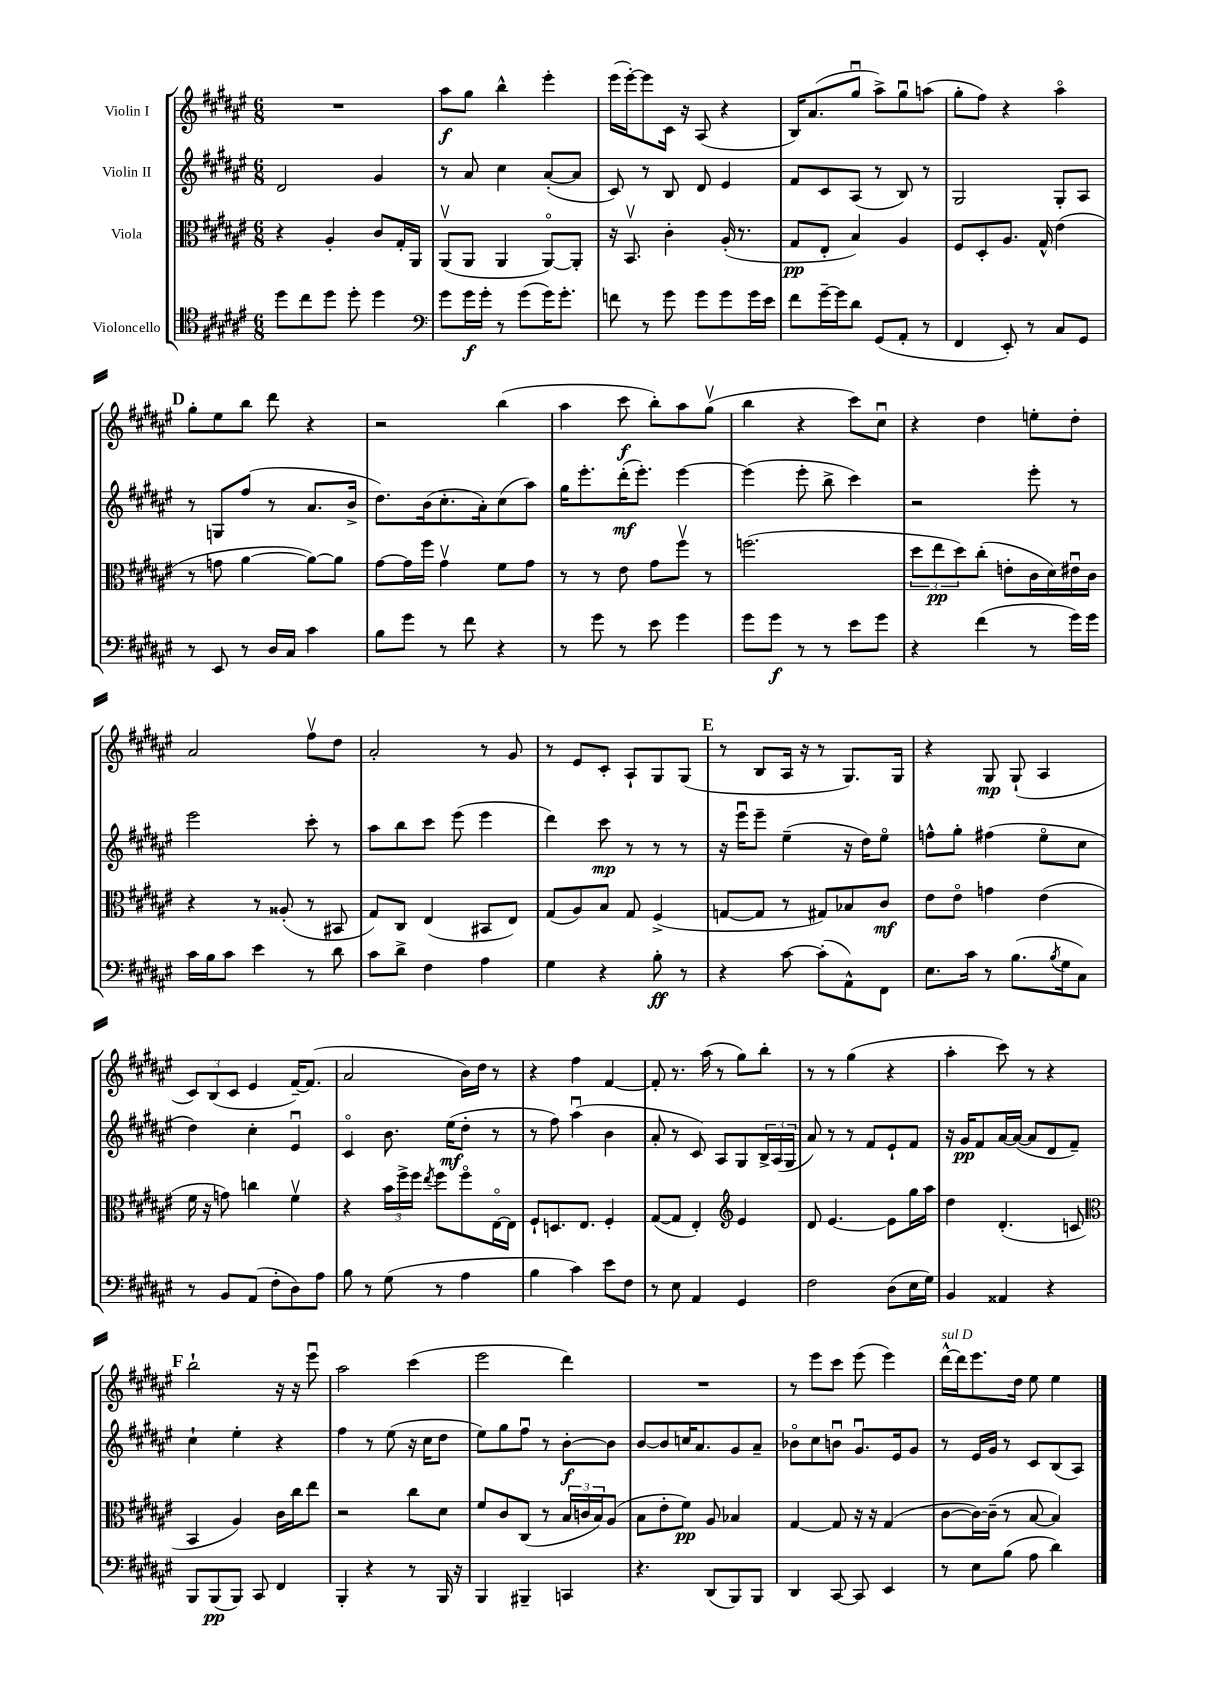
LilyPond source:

<<
\new StaffGroup <<
\new Staff = "s0" \with { instrumentName = "Violin I" } {
    \clef treble \key fis \major \numericTimeSignature \time 6/8
    R2. |
    ais''8\f gis''8 b''4-^ eis'''4-. |
    eis'''16( eis'''16~-.) eis'''8 cis'16 r16 ais8( r4 |
    b16) ais'8.( gis''8\downbow ais''8->) gis''8\downbow a''8( |
    gis''8-. fis''8) r4 ais''4\flageolet |
    \mark \markup { \bold "D" } gis''8-. eis''8 b''8 dis'''8 r4 |
    r2 b''4( |
    ais''4 cis'''8\f b''8-.) ais''8 gis''8\upbow( |
    b''4 r4 cis'''8) cis''8\downbow |
    r4 dis''4 e''8-. dis''8-. |
    ais'2 fis''8\upbow dis''8 |
    ais'2-. r8 gis'8 |
    r8 eis'8 cis'8-. ais8-! gis8 gis8( |
    \mark \markup { \bold "E" } r8 b8 ais16 r16 r8 gis8.) gis16 |
    r4 gis8\mp gis8-!( ais4 |
    \tuplet 3/2 { cis'8) b8( cis'8 } eis'4 fis'16~--) fis'8.( |
    ais'2 b'16) dis''16 r8 |
    r4 fis''4 fis'4~ |
    fis'8-. r8. ais''16( r8 gis''8) b''8-. |
    r8 r8 gis''4( r4 |
    ais''4-. cis'''8) r8 r4 |
    \mark \markup { \bold "F" } b''2-! r16 r16 eis'''8\downbow |
    ais''2 cis'''4( |
    eis'''2 dis'''4) |
    R2. |
    r8 eis'''8 cis'''8 eis'''8( eis'''4) |
    dis'''16~-^^\markup { \italic "sul D" } dis'''16 eis'''8. dis''16 eis''8 eis''4 \bar "|." |
}
\new Staff = "s1" \with { instrumentName = "Violin II" } {
    \clef treble \key fis \major \numericTimeSignature \time 6/8
    dis'2 gis'4 |
    r8 ais'8 cis''4 ais'8~-.( ais'8 |
    cis'8) r8 b8 dis'8 eis'4 |
    fis'8 cis'8 ais8( r8 b8) r8 |
    gis2 gis8-. ais8 |
    \mark \markup { \bold "D" } r8 g8 fis''8( r8 ais'8. b'16-> |
    dis''8.) b'16( cis''8.-. ais'16-.) cis''8( ais''8) |
    gis''16 eis'''8.-. dis'''16-.\mf( eis'''8.-.) eis'''4~ |
    eis'''4( eis'''8-. b''8-> cis'''4) |
    r2 eis'''8-. r8 |
    eis'''2 cis'''8-. r8 |
    ais''8 b''8 cis'''8 eis'''8( eis'''4 |
    dis'''4) cis'''8\mp r8 r8 r8 |
    \mark \markup { \bold "E" } r16 eis'''16\downbow eis'''8-- eis''4--( r16 dis''16) eis''8\flageolet |
    f''8-^ gis''8-. fis''4( eis''8\flageolet cis''8 |
    dis''4) cis''4-. eis'4\downbow |
    cis'4\flageolet b'8. eis''16\mf( dis''8-. r8 |
    r8 fis''8) ais''4\downbow( b'4 |
    ais'8-. r8 cis'8) ais8 gis8 \tuplet 3/2 { b16-> ais16( gis16 } |
    ais'8) r8 r8 fis'8 eis'8-! fis'8 |
    r16 gis'16\pp fis'8 ais'16~ ais'16~( ais'8 dis'8 fis'8--) |
    \mark \markup { \bold "F" } cis''4-! eis''4-. r4 |
    fis''4 r8 eis''8( r16 cis''16 dis''8 |
    eis''8) gis''8 fis''8\downbow r8 b'8~-.\f b'8 |
    b'8~ b'8 c''16 ais'8. gis'8 ais'8-- |
    bes'8\flageolet cis''8 b'8\downbow gis'8.\downbow eis'16 gis'8 |
    r8 eis'16 gis'16 r8 cis'8 b8( ais8) \bar "|." |
}
\new Staff = "s2" \with { instrumentName = "Viola" } {
    \clef alto \key fis \major \numericTimeSignature \time 6/8
    r4 ais4-. cis'8 gis16-. ais,16 |
    ais,8\upbow( ais,8 ais,4 ais,8~\flageolet) ais,8-. |
    r16 b,8.\upbow cis'4-. ais16-.( r8. |
    gis8\pp eis8-. b4) ais4 |
    fis8 dis8-. ais8. gis16-^ eis'4( |
    \mark \markup { \bold "D" } r8 g'8 ais'4~ ais'8~) ais'8 |
    gis'8~ gis'16 fis''16 gis'4\upbow fis'8 gis'8 |
    r8 r8 eis'8 gis'8 fis''8\upbow r8 |
    f''2.( |
    \tuplet 3/2 { dis''8 eis''8\pp dis''8) } cis''8-.( e'8-. cis'16 dis'16) eis'16\downbow cis'16 |
    r4 r8 aisis8-.( r8 bis,8 |
    gis8) cis8 eis4( bis,8 eis8) |
    gis8( ais8) b8 gis8 fis4->( |
    \mark \markup { \bold "E" } g8~ g8 r8 gis8) bes8 cis'8\mf |
    eis'8 eis'8\flageolet g'4 eis'4( |
    fis'16 r16 g'8) c''4 fis'4\upbow |
    r4 \tuplet 3/2 { b'16 fis''16-> fis''16 } \acciaccatura { eis''8 } fis''8 fis''8\flageolet eis16~\flageolet eis16 |
    fis8-! d8. eis8. fis4-. |
    gis8~( gis8 eis4-.) \clef treble eis'4 |
    dis'8 eis'4.~ eis'8 gis''16 ais''16 |
    dis''4 dis'4.-.( c'8 |
    \mark \markup { \bold "F" } \clef alto b,4 ais4) cis'16 cis''16 eis''8 |
    r2 cis''8 dis'8 |
    fis'8 cis'8 cis8( r8 \tuplet 3/2 { b16 c'16 b16) } ais8( |
    b8 eis'8-. fis'8\pp) ais8 bes4 |
    gis4~ gis8 r16 r16 gis4( |
    cis'8~ cis'16~) cis'16--( r8 b8~ b4) \bar "|." |
}
\new Staff = "s3" \with { instrumentName = "Violoncello" } {
    \clef tenor \key fis \major \numericTimeSignature \time 6/8
    dis''8 cis''8 dis''8 dis''8-. dis''4 |
    \clef bass gis'8 gis'16\f gis'16-. r8 gis'8( gis'16) gis'8.-. |
    f'8 r8 gis'8 gis'8 gis'8 gis'16 eis'16 |
    fis'8 gis'16~-- gis'16 dis'8 gis,8( ais,8-. r8 |
    fis,4 eis,8-.) r8 cis8 gis,8 |
    \mark \markup { \bold "D" } r8 eis,8 r8 dis16 cis16 cis'4 |
    b8 gis'8 r8 fis'8 r4 |
    r8 gis'8 r8 eis'8 gis'4 |
    gis'8 gis'8\f r8 r8 eis'8 gis'8 |
    r4 fis'4( r8 gis'16) gis'16 |
    cis'16 b16 cis'8 eis'4 r8 dis'8 |
    cis'8 dis'8-> fis4 ais4 |
    gis4 r4 b8-.\ff r8 |
    \mark \markup { \bold "E" } r4 cis'8~ cis'8-.( ais,8-^) fis,8 |
    eis8. cis'16 r8 b8.( \acciaccatura { b8 } gis16 cis8) |
    r8 b,8 ais,8( fis8-. dis8) ais8 |
    b8 r8 gis8( r8 ais4 |
    b4 cis'4) eis'8 fis8 |
    r8 eis8 ais,4 gis,4 |
    fis2 dis8( eis16 gis16) |
    b,4 aisis,4 r4 |
    \mark \markup { \bold "F" } b,,8 b,,8\pp( b,,8) cis,8 fis,4 |
    b,,4-. r4 r8 b,,16 r16 |
    b,,4 bis,,4-- c,4 |
    r4. dis,8( b,,8) b,,8 |
    dis,4 cis,8~ cis,8 eis,4 |
    r8 eis8 b8( ais8 dis'4) \bar "|." |
}
>>
>>
\layout { \context { \Score \remove "Bar_number_engraver" } }
